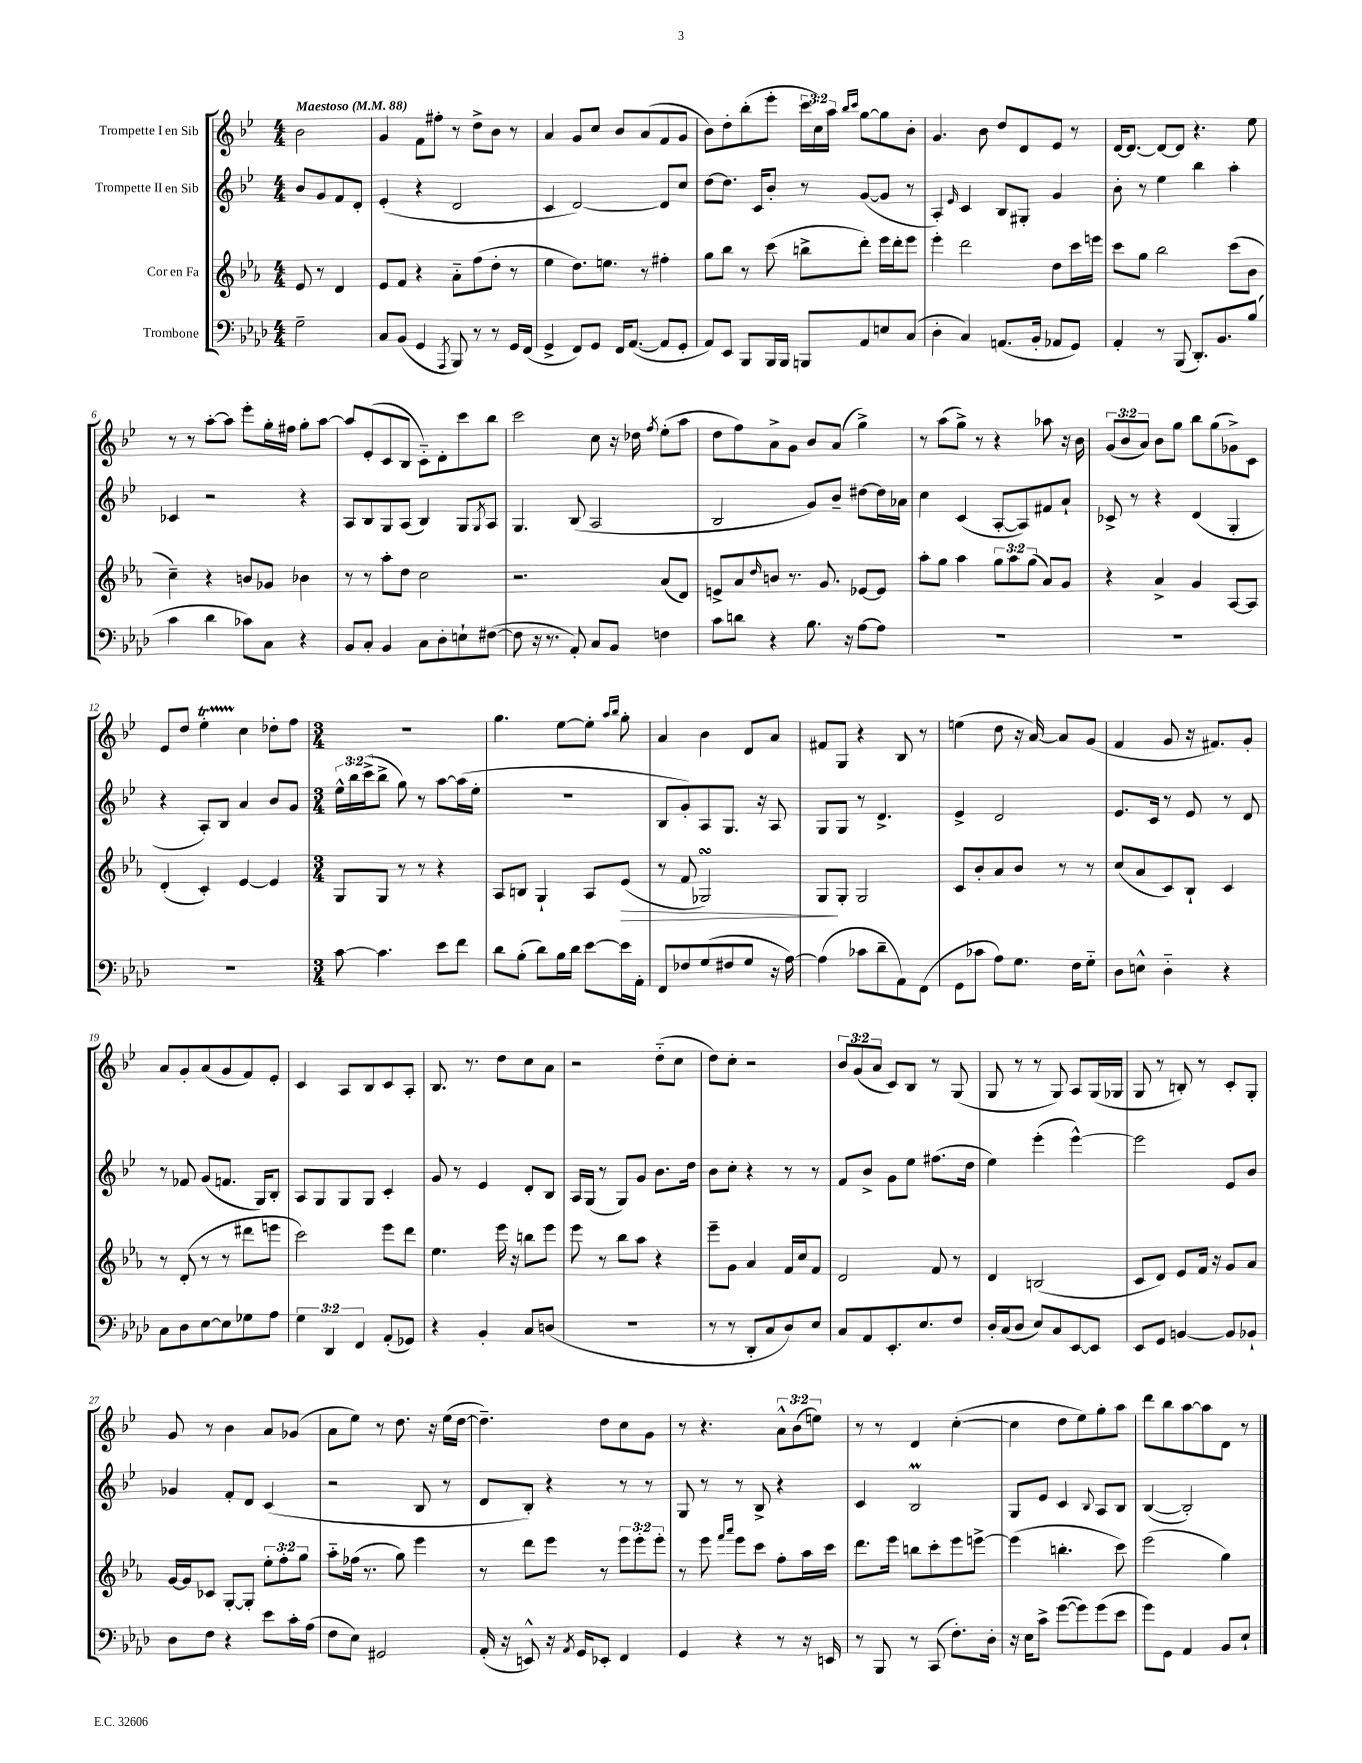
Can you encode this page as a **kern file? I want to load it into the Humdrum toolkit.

**kern	**kern	**dynam	**kern	**kern
*part4	*part3	*part3	*part2	*part1
*staff4	*staff3	*staff3	*staff2	*staff1
*I"Trombone	*I"Cor en Fa	*	*I"Trompette II en Sib	*I"Trompette I en Sib
*clefF4	*clefG2	*	*clefG2	*clefG2
*k[b-e-a-d-]	*k[b-e-a-]	*	*k[b-e-]	*k[b-e-]
*M4/4	*M4/4	*	*M4/4	*M4/4
*MM88	*MM88	*	*MM88	*MM88
=	=	=	=	=
!	!	!	!	!LO:TX:a:B:t=Maestoso
2G~\	8e-/	.	8b-/L	2b-\
.	8r	.	8g/	.
.	4d/	.	8f/	.
.	.	.	8d'/J	.
=1	=1	=1	=1	=1
8C/L	8e-/L	.	(4e-'/	4g/
(8BB-/J	8f/J	.	.	.
4GG/	4r	.	4r	8f\L
.	.	.	.	8ff#X'\J
8qAAA-/	.	.	.	.
8BBB-/)	8a-\L	.	2d/	8r
8r	(8ff\	.	.	8dd^\L
8r	8dd'\J	.	.	8b-\J
16GG/LL	8r	.	.	8r
(16FF/JJ	.	.	.	.
=2	=2	=2	=2	=2
4GG^/	4ee-\	.	4c/	4a/
8FF/L)	8.dd\L)	.	[2d/)	8g/L
8GG/J	.	.	.	8cc/J
.	8.een\J	.	.	.
16FF/KL	.	.	.	8b-/L
([8.AA-/J	.	.	.	.
.	8r	.	.	(8a/
8AA-/L]	4ff#X'\	.	8d/L]	8f/
8GG'/J	.	.	8cc/J	8g/J
=3	=3	=3	=3	=3
8AA-/L)	8gg\L	.	[8dd\L	8b-\L)
8EE-/J	8bb-\J	.	8.dd\J]	8dd'\
8BBB-/L	8r	.	.	(8bb-'\
.	.	.	16c/KL	.
16BBB-/L	(8ccc\	.	8b-'/J	8eee-'\J
16BBB-/JJ	.	.	.	.
8BBBn/L	8bbn^\L	.	8r	24ccc\LL
.	.	.	.	24cc\)
.	.	.	.	24aa\JJ
.	.	.	.	16qqbb-/LL
.	.	.	.	16qqccc/JJ
8AA-/	8ddd'\J)	.	([8g/L	[8gg\L
8En/	16eee-\LL	.	8g/J]	8gg\]
.	16ddd'\J	.	.	.
(8C/J	8eee-\J	.	8r	8b-'\J
=4	=4	=4	=4	=4
4D-'\	4eee-'\	.	4A'/)	4.g/
.	.	.	16qqe-/	.
4C/)	2ddd\	.	4c/	.
.	.	.	.	8b-\
(8.AAn/L	.	.	8B-/L	8dd/L
.	.	.	8G#X'/J	8d/
16BB-'/Jk	.	.	.	.
8AA-X/L	8dd\L	.	4g/	8e-/J
8GG/J)	16ccc\L	.	.	8r
.	16eeen\JJ	.	.	.
=5	=5	=5	=5	=5
4AA-'/	8ccc\L	.	8b-'\	[16d/KL
.	.	.	.	8.d/J_
.	8gg\J	.	8r	.
8r	2bb-\	.	4ee-\	8d/L_
(8BBB-/	.	.	.	8d/J]
8.DD-'/L)	.	.	4bb-\	4.r
8.BB-/	.	.	.	.
.	(8ccc\L	.	4aa'\	.
(8B-/J	8b-\J	.	.	8ee-\
!!LO:LB:g=z
=6	=6	=6	=6	=6
4c\	4cc~\)	.	4c-X/	8r
.	.	.	.	8r
4d-\	4r	.	2r	[8aa'\L
.	.	.	.	8aa\J]
8c-X\L)	8bn/L	.	.	8eee-'\L
8C\J	8g-X/J	.	.	16gg'\L
.	.	.	.	16ff#X\JJ
4r	4b-X\	.	4r	8gg'\L
.	.	.	.	[8aa\J
=7	=7	=7	=7	=7
8BB-/L	8r	.	8A/L	8aa/L]
8C'/J	8r	.	8B-/	(8e-'/
4BB-/	8aa-'\L	.	8G/	8c/
.	8dd\J	.	(8A/J	8B-/J
8C\L	2cc\	.	4B-/)	8c\L)
8D-'\	.	.	.	8d'\
8En`\	.	.	8G/L	8ccc\
.	.	.	8qG/	.
([8F#X\J	.	.	8A/J	8bb-\J
=8	=8	=8	=8	=8
8F#\]	2.r	.	4.G/	2ccc\
16r	.	.	.	.
8.r	.	.	.	.
8AA-'/)	.	.	(8B-/	.
8C/L	.	.	2A/	8cc\
8BB-/J	.	.	.	16r
.	.	.	.	16dd-X\
.	.	.	.	8qff/
4Fn\	(8a-/L	.	.	(8ee-'\L
.	8d/J)	.	.	8aa\J
=9	=9	=9	=9	=9
8c\L	8en^/L	.	2B-/	8dd\L
8dn\J	8a-/	.	.	8ff\)
.	16qqdd/	.	.	.
4r	8bn/J	.	.	8a^\
.	8.r	.	.	8g\J
8.B-\	.	.	8g/L)	8b-/L
.	8.g/	.	.	.
.	.	.	8b-~/J	(8a/J
16r	.	.	.	.
[8A-\L	[8e-X/L	.	[8dd#X\L	4gg^\)
8A-\J]	8e-/J]	.	16dd#\L]	.
.	.	.	16a-X\JJ	.
=10	=10	=10	=10	=10
1r	8aa-'\L	.	4cc\	8r
.	8gg\J	.	.	(8aa\L
.	4aa-\	.	(4c/	8gg^\J)
.	.	.	.	8r
.	12gg\L	.	[8A'/L	4r
.	12aa-\	.	.	.
.	.	.	8A/])	.
.	(12gg\J	.	.	.
.	8a-/L)	.	8f#X/	8aa-X\
.	8g/J	.	8a`/J	16r
.	.	.	.	16b-\
=11	=11	=11	=11	=11
1r	4r	.	8c-X^/	(12g/L
.	.	.	.	12b-/
.	.	.	8r	.
.	.	.	.	12a/J)
.	4a-^/	.	4r	8b-\L
.	.	.	.	8gg\J
.	4g/	.	(4d/	8bb-\L
.	.	.	.	(8gg\
.	[8A-/L	.	4G'/	8g-X^\)
.	8A-/J]	.	.	8c\J
!!LO:LB:g=z
=12	=12	=12	=12	=12
1r	(4d'/	.	4r	8e-/L
.	.	.	.	8dd/J
.	4c'/)	.	8A'/L)	4ee-T'\
.	.	.	8B-/J	.
.	[4e-/	.	4a/	4cc\
.	4e-/]	.	8b-/L	8dd-X'\L
.	.	.	8g/J	8ff\J
=13	=13	=13	=13	=13
*M3/4	*M3/4	*	*M3/4	*M3/4
[8c\	8G/L	.	24ee-^^\LL	2.r
.	.	.	24bb-\	.
.	.	.	(24ccc^\J	.
4.c\]	8G/J	.	8bb-^\J	.
.	8r	.	8gg\)	.
.	8r	.	8r	.
8e-\L	4r	.	[8aa\L	.
8f\J	.	.	(16aa\L]	.
.	.	.	16ee-'\JJ	.
=14	=14	=14	=14	=14
8d-\L	8A-/L	.	2.r	4.gg\
(8B-'\J	8Bn/J	.	.	.
8d-\L)	4G`/	.	.	.
16B-\L	.	.	.	[8ee-\L
16d-\JJ	.	.	.	.
[8e-\L	8A-/L	.	.	8ee-'\J]
.	.	.	.	16qqaa/LL
.	.	.	.	16qqbb-/JJ
!	!	!LO:HP:b	!	!
16e-\L]	(8e-/J	>	.	8gg'\
16AA-'\JJ	.	.	.	.
=15	=15	=15	=15	=15
8FF/L	8r	.	8B-/L	4a/
8F-X/	8f/	.	8g'/)	.
(8G/	2G-XsSSs/)	.	8A/	4b-\
8F#X/	.	.	8.G/J	.
8G/J	.	.	.	8d/L
.	.	.	16r	.
16r	.	.	8A/	8a/J
[16A-\)	.	.	.	.
=16	=16	=16	=16	=16
(4A-\]	8G/L	.	8G/L	8f#X/L
.	8G'/J	]	8G/J	8G/J
8c-X\L	2G/	.	8r	4r
8d-~\	.	.	4.d^/	.
8AA-\)	.	.	.	8B-/
(8FF\J	.	.	.	8r
=17	=17	=17	=17	=17
8GG\L	8c/L	.	4e-^/	(4een\
8c-X\J	8b-'/	.	.	.
8A-\L)	8a-/	.	2d/	8dd\
8.G\J	8b-/J	.	.	16r
.	.	.	.	[16a/)
.	8r	.	.	8a/L]
16F\KL	.	.	.	.
8G\J	8r	.	.	(8g/J
=18	=18	=18	=18	=18
8D-\L	(8cc/L	.	8.e-/L	4f/
8En^^\J	8a-/	.	.	.
.	.	.	16c/Jk	.
4D-\	8c/)	.	8r	8g/
.	8B-`/J	.	8e-/	16r
.	.	.	.	8.f#X/L)
4r	4c/	.	8r	.
.	.	.	8d/	8g'/J
!!LO:LB:g=z
=19	=19	=19	=19	=19
8C\L	8r	.	8r	8a/L
8D-\	(8d'/	.	8f-X/	8g'/
[8E-\	8r	.	(8g/L	(8a/
8E-\]	8r	.	8.fn/J	8g/
8G-X\	8ddd#X\L	.	.	8f/)
.	.	.	16G/KL)	.
8A-\J	8eeen\J	.	8B-'/J	8e-'/J
=20	=20	=20	=20	=20
6G\	2ccc\)	.	8A/L	4c/
.	.	.	8G/	.
6DD-/	.	.	.	.
.	.	.	8G/	8A/L
6FF/	.	.	.	.
.	.	.	8G/J	8B-/
(8AA-'/L	8eee-\L	.	4c'/	8c/
8GG-X/J)	8ddd\J	.	.	8A'/J
=21	=21	=21	=21	=21
4r	4.ee-\	.	8g/	8.B-/
.	.	.	8r	.
.	.	.	.	8.r
4BB-'/	.	.	4e-/	.
.	16eee-\	.	.	8dd\L
.	16r	.	.	.
8C/L	8bbn\L	.	8d'/L	8cc\
(8Dn/J	8eee-\J	.	8B-/J	8a\J
=22	=22	=22	=22	=22
2.r	8eee-\	.	16A/LL	2r
.	.	.	(16G/JJ	.
.	8r	.	8r	.
.	8bb-\L	.	8G/L)	.
.	8aa-\J	.	8g/J	.
.	4r	.	8.b-\L	(8dd\L
.	.	.	.	8cc\J
.	.	.	16dd\Jk	.
=23	=23	=23	=23	=23
8r	8eee-~\L	.	8b-\L	8dd\L)
8r	8g\J	.	8cc'\J	8cc'\J
8DD-'/L	4a-/	.	4r	2r
8C/	.	.	.	.
8D-/)	16f/LL	.	8r	.
.	16cc/J	.	.	.
8E-/J	8f/J	.	8r	.
=24	=24	=24	=24	=24
8C/L	2d/	.	8f/L	12b-/L
.	.	.	.	(12g/
8AA-/	.	.	8b-^/J	.
.	.	.	.	12a/J
8.EE-'/	.	.	8g\L	8c/L)
.	.	.	8ee-\J	8B-/J
8.E-/	.	.	.	.
.	8f/	.	(8.ff#X\L	8r
8F/J	8r	.	.	(8G/
.	.	.	16dd\Jk	.
=25	=25	=25	=25	=25
16D-'/LL	4d/	.	4ee-\)	8G/
(16C/J	.	.	.	.
8D-/J	.	.	.	8r
8E-/L)	(2Bn/	.	(4eee-'\	8r
8C/	.	.	.	8G/)
[8EE-/	.	.	[4eee-^^\)	8A/L
8EE-/J]	.	.	.	(16G/L
.	.	.	.	16G-X/JJ
=26	=26	=26	=26	=26
8EE-/L	8c/L	.	2eee-\]	8G/
8GG/J	8d/J)	.	.	8r
[4BBn/	8e-/L	.	.	8Bn'/)
.	16f/Jk	.	.	8r
.	16r	.	.	.
8BB/L]	8g/L	.	8e-/L	8c'/L
8BB-X`/J	8a-/J	.	8b-/J	8G'/J
!!LO:LB:g=z
=27	=27	=27	=27	=27
8D-\L	[16g/LL	.	4g-X/	8g/
.	16g/J]	.	.	.
8F\J	8c-X/J	.	.	8r
4r	[8G'/L	.	8f'/L	4b-\
.	8G'/J]	.	8d/J	.
8e-\L	12ee-'\L	.	(4c/	8a/L
.	12ff'\	.	.	.
16c'\L	.	.	.	(8g-X/J
.	12gg\J	.	.	.
(16A-\JJ	.	.	.	.
=28	=28	=28	=28	=28
8F\L	8aa-\L	.	2r	8a\L
8E-\J)	(16ff-X\Jk	.	.	8ee-\J)
.	8.r	.	.	.
2GG#X/	.	.	.	8r
.	8gg\)	.	.	8.dd\
.	4eee-\	.	8B-/	.
.	.	.	.	16r
.	.	.	8r	(16ee-\LL
.	.	.	.	[16dd\JJ
=29	=29	=29	=29	=29
(16AA-'/	8r	.	8d/L	4.dd~\])
16r	.	.	.	.
8EEn^^/)	8ddd\L	.	8B-'/J)	.
16r	8eee-\J	.	4r	.
8qAA-/	.	.	.	.
16GG/KL	.	.	.	.
8EE-X'/J	8r	.	.	8dd\L
4FF/	12eee-\L	.	8r	8cc\
.	12eee-'\	.	.	.
.	.	.	8r	8g\J
.	12eee-'\J	.	.	.
=30	=30	=30	=30	=30
4GG/	8r	.	8G/	8r
.	8eee-\	.	8r	4.r
.	16qqfff/LL	.	.	.
.	16qqaaa-/JJ	.	.	.
4r	8eee-\L	.	8r	.
.	8ccc\J	.	8B-^/	.
8r	8ff'\L	.	4r	12a^^\L
.	.	.	.	(12b-\
16r	16aa-\L	.	.	.
.	.	.	.	12een\J)
16EEn/	16ccc\JJ	.	.	.
=31	=31	=31	=31	=31
8r	8.ddd\L	.	4c/	8r
8BBB-/	.	.	.	8r
.	16eee-\Jk	.	.	.
8r	8bbn\L	.	2B-M/	4d/
(8CC/	8ccc'\	.	.	.
8.F'\L)	8eee-\	.	.	([4cc'\
.	[8eeen^\J	.	.	.
16D-'\Jk	.	.	.	.
=32	=32	=32	=32	=32
16r	(4eee\]	.	8G/L	4cc\]
16E-\KL	.	.	.	.
8c^\J	.	.	8e-/J	.
([8g\L	4.bbn'\	.	4c/	8dd\L
8g\])	.	.	.	8ee-\)
.	.	.	8qqB-/	.
(8g\	.	.	8A/L	8gg'\
8e-\J	8ccc\)	.	8B-/J	8aa\J
=33	=33	=33	=33	=33
8g\L)	(2eee-\	.	([4B-/	8ddd\L
8GG\J	.	.	.	8bb-\
4AA-/	.	.	2B-'/])	[8aa\
.	.	.	.	8aa\]
8BB-/L	4gg\)	.	.	8d\J
8E-`/J	.	.	.	8r
==	==	==	==	==
*-	*-	*-	*-	*-
